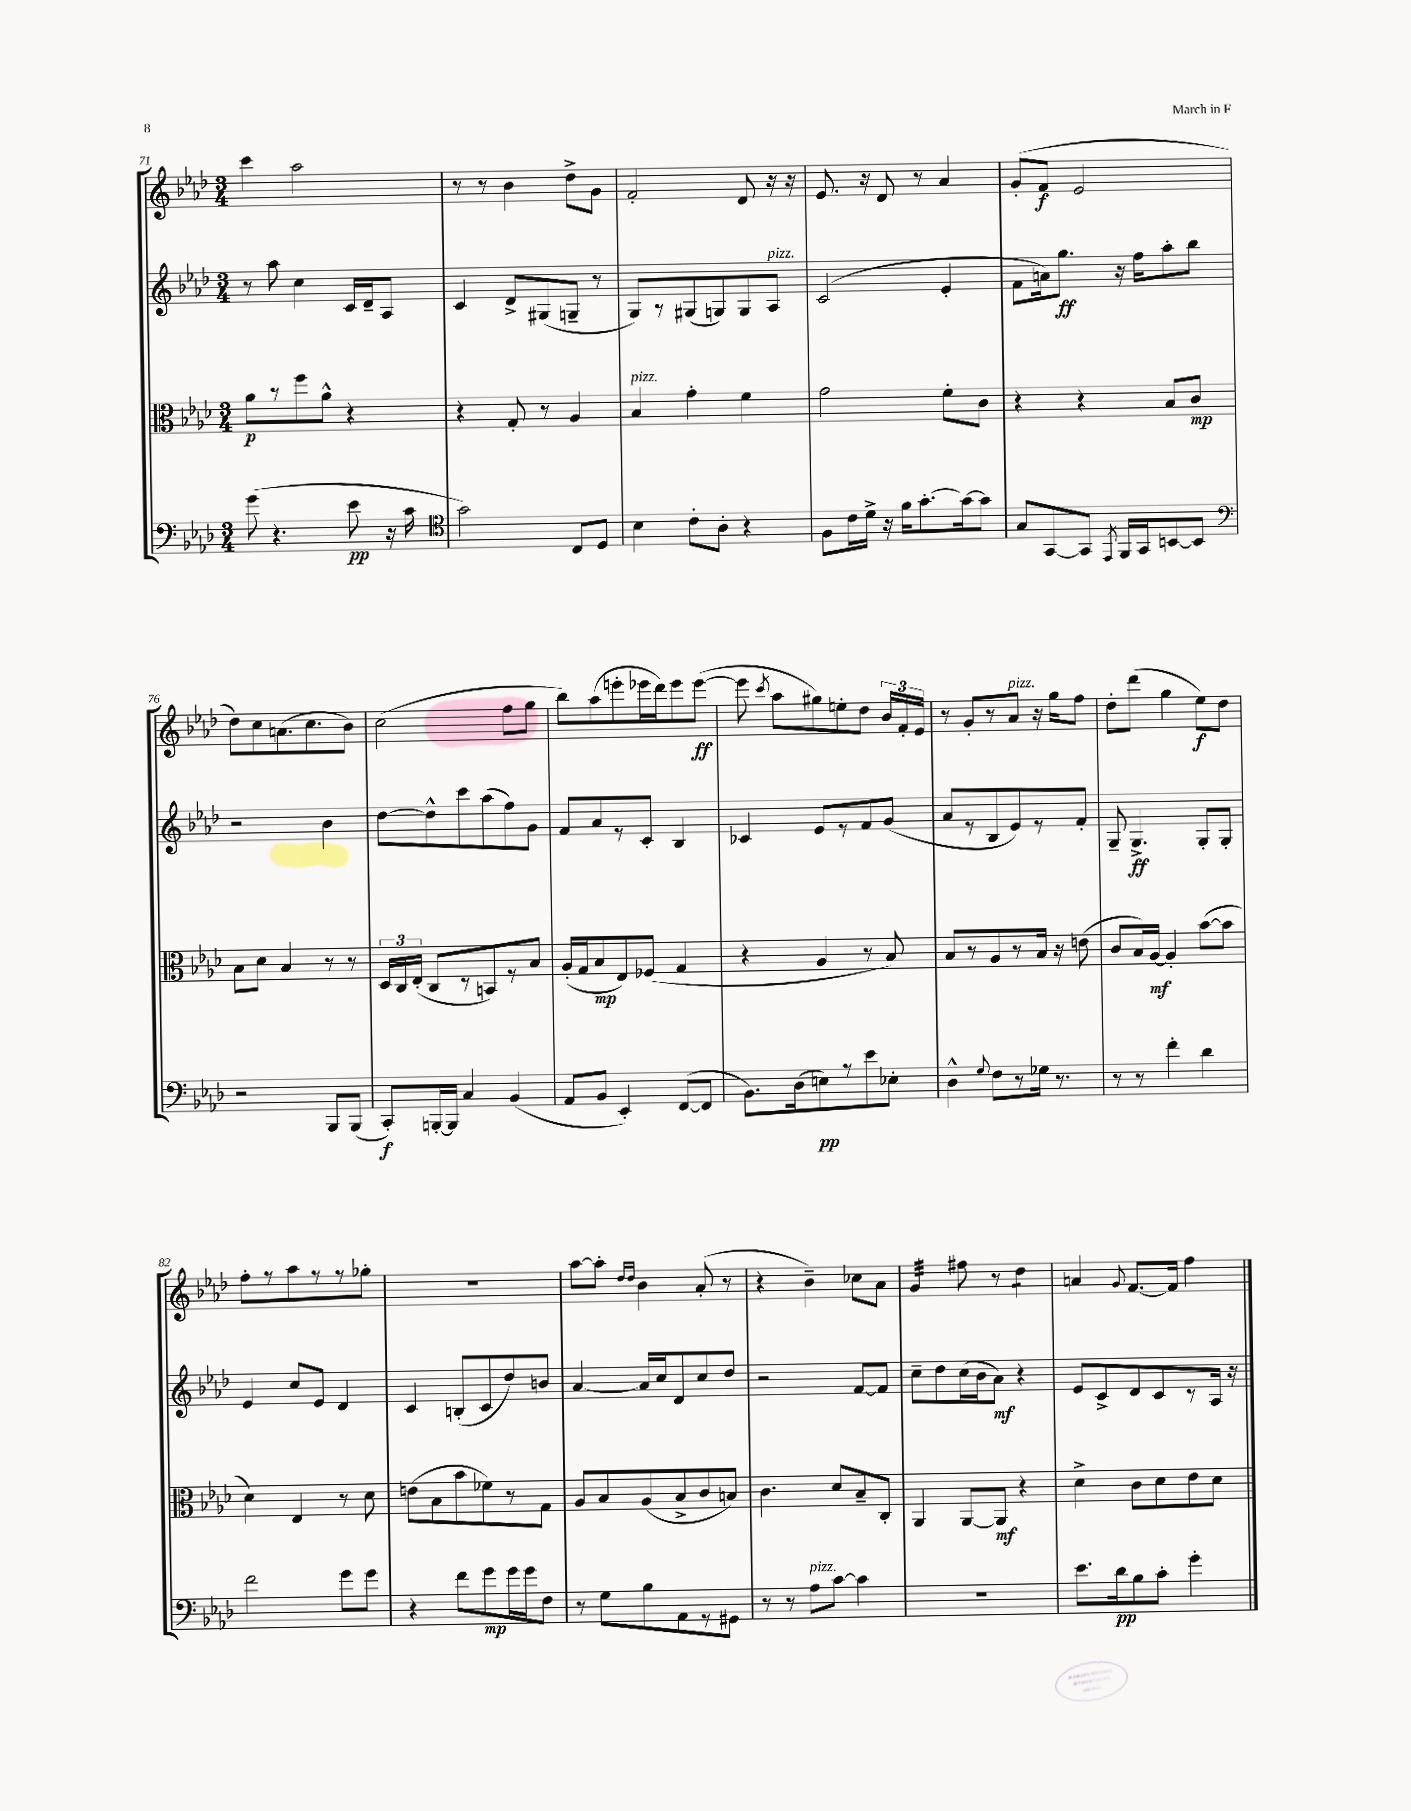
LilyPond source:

<<
\new StaffGroup <<
\new Staff = "s0" {
    \clef treble \key aes \major \numericTimeSignature \time 3/4
    \autoBeamOff c'''4 aes''2 |
    r8 r8 bes'4 des''8[-> g'8] |
    f'2-. des'8 r16 r16 |
    ees'8. r16 des'8 r8 aes'4 |
    g'8[-.( f'8]\f ees'2 |
    des''8[) c''8 a'8.( c''8. bes'8]) |
    c''2( f''8[ g''8] |
    bes''8[) aes''8( e'''8-. ees'''16 des'''16) ees'''8 ees'''8]~\ff( |
    ees'''8 \acciaccatura { c'''8 } aes''8[ gis''8) e''8-. des''8] \tuplet 3/2 { bes'16[ f'16-. ees'16] } |
    r8 g'8[-. r8 aes'8]^\markup { \italic "pizz." } r16 g''16[ f''8] |
    des''8[-. des'''8]( g''4 ees''8[\f) des''8] |
    f''8[-. r8 aes''8 r8 r8 ges''8]-. |
    R2. |
    aes''8[~ aes''8]-. \grace { des''16[ des''16] } bes'4 aes'8-.( r8 |
    r4 bes'4--) ces''8[ aes'8] |
    g'4:32 fis''8 r8 des''4:8 |
    a'4 \appoggiatura { g'8 } f'8.[~ f'16] f''4 \bar "|." |
}
\new Staff = "s1" {
    \clef treble \key aes \major \numericTimeSignature \time 3/4
    \autoBeamOff r8 aes''8 c''4 c'16[ des'16-- aes8] |
    c'4 des'8[-> gis8( g8]-- r8 |
    g8[) r8 gis8( g8) g8 aes8]^\markup { \italic "pizz." } |
    c'2( ees'4-. |
    f'8[ a'16) g''8.]\ff r16 f''16[ aes''8-. bes''8] |
    r2 bes'4 |
    des''8[~ des''8-^ c'''8 aes''8( f''8) g'8] |
    f'8[ aes'8 r8 c'8]-. bes4 |
    ces'4 ees'8[ r8 f'8 g'8]( |
    aes'8[ r8 bes8 ees'8) r8 f'8]-. |
    g8-- g4.->\ff g8[-. g8]-. |
    ees'4 c''8[ ees'8] des'4 |
    c'4 b8[-.( c'8 des''8) b'8] |
    aes'4~ aes'16[ c''16 des'8 c''8 des''8] |
    r2 f'8[~ f'8] |
    c''8[-- des''8 c''16( bes'16 aes'8]\mf) r4 |
    ees'8[ c'8-> des'8 c'8 r8 aes16] r16 \bar "|." |
}
\new Staff = "s2" {
    \clef alto \key aes \major \numericTimeSignature \time 3/4
    \autoBeamOff aes'8[\p r8 f''8 aes'8]-^ r4 |
    r4 g8-. r8 aes4 |
    bes4^\markup { \italic "pizz." } g'4-. f'4 |
    g'2 f'8[-. c'8] |
    r4 r4 bes8[ c'8]\mp |
    bes8[ des'8] bes4 r8 r8 |
    \tuplet 3/2 { des16[ c16 ees16]-.( } c8[ r8 b,8) r8 bes8] |
    aes16[-.( g16 bes8\mp ees8) fes8]( g4 |
    r4 aes4 r8 bes8) |
    bes8[ r8 aes8 r8 bes16] r16 e'8( |
    c'8[ bes16) aes16]~\mf aes4-. bes'8[~( bes'8] |
    des'4) ees4 r8 des'8 |
    e'8[( bes8 bes'8 fes'8) r8 g8] |
    aes8[ bes8 aes8( bes8-> c'8 b8]) |
    c'4. des'8[ bes8-- c8]-. |
    aes,4 aes,8[~ aes,8]\mf r4 |
    des'4-> c'8[ des'8 ees'8 des'8] \bar "|." |
}
\new Staff = "s3" {
    \clef bass \key aes \major \numericTimeSignature \time 3/4
    \autoBeamOff g'8( r4. ees'8\pp r16 c'16 |
    \clef tenor g'2) c8[ des8] |
    bes4 c'8[-. aes8]-. r4 |
    f8[ c'16 des'16]-> r16 f'16[ g'8.~-. g'16~ g'8] |
    g8[ g,8~ g,8] \acciaccatura { ees,8 } f,16[ g,16 b,8~ b,8] |
    \clef bass r2 bes,,8[ bes,,8]( |
    c,8[-.\f) b,,16~-. b,,16] c4 bes,4( |
    aes,8[ bes,8] ees,4-.) f,8[~( f,8] |
    bes,8.[) des16( e8\pp) r8 ees'8 ees8]-. |
    des4-^ \appoggiatura { g8 } f8[ r8 ges16] r8. |
    r8 r8 f'4-. des'4 |
    f'2 g'8[ g'8] |
    r4 f'8[ g'8\mp g'16 g'16 f8] |
    r8 g8[ bes8 aes,8 r8 gis,8] |
    r8 r8 aes8[^\markup { \italic "pizz." } c'8]~ c'4 |
    R2. |
    ees'8.[ des'16\pp bes8 c'8]-. g'4-. \bar "|." |
}
>>
>>
\layout { \context { \Score currentBarNumber = #71 } }
